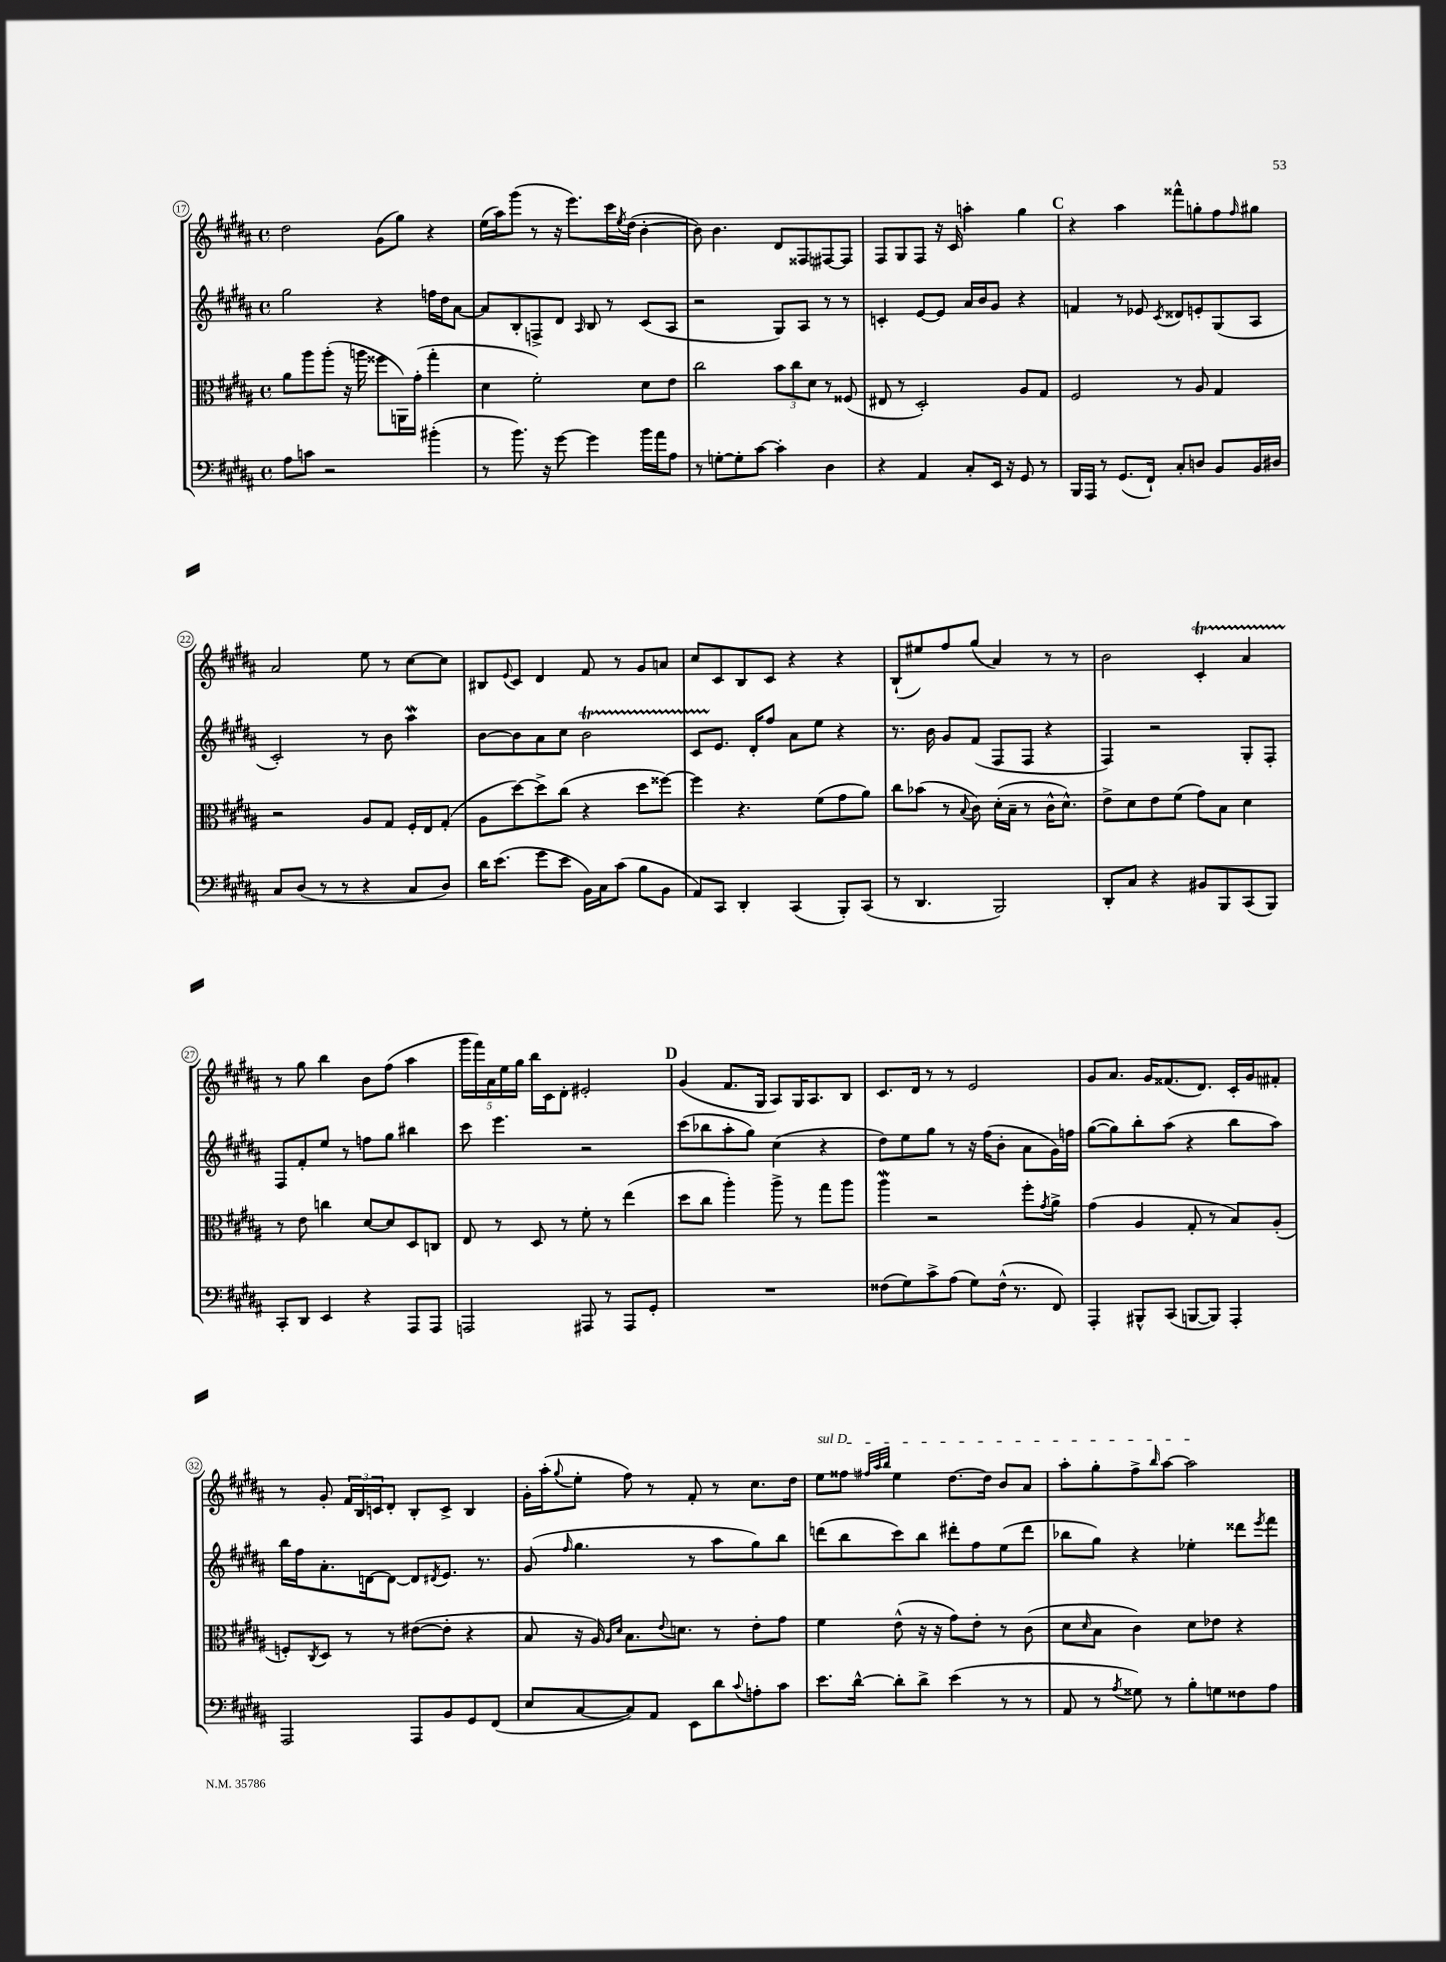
<<
\new StaffGroup <<
\new Staff = "s0" {
    \clef treble \key b \major \defaultTimeSignature \time 4/4
    dis''2 gis'8( gis''8) r4 |
    e''16( ais''16) gis'''8( r8 r16 e'''8.) cis'''16 \acciaccatura { e''8 } dis''16( b'4~-. |
    b'8) b'4. dis'8 fisis8 fis8~ fis8 |
    fis8 gis8 fis8 r16 cis'16 a''4-. gis''4 |
    \mark \markup { \bold "C" } r4 ais''4 fisis'''8-^ g''8-. fis''8 \grace { fis''16 } gis''8 |
    ais'2 e''8 r8 cis''8~ cis''8 |
    bis8 \appoggiatura { e'8 } cis'8 dis'4 fis'8 r8 gis'8 a'8 |
    cis''8 cis'8 b8 cis'8 r4 r4 |
    b8-!( eis''8) fis''8 gis''8( ais'4) r8 r8 |
    b'2 cis'4-.\startTrillSpan ais'4 |
    r8\stopTrillSpan gis''8 b''4 b'8 fis''8( ais''4 |
    \tuplet 5/4 { gis'''16 fis'''16) ais'16 e''16 gis''16 } b''16 cis'16 dis'8-. eis'2-. |
    \mark \markup { \bold "D" } gis'4( fis'8. gis16 ais8) gis16 ais8. b8 |
    cis'8. dis'16 r8 r8 e'2 |
    gis'8 ais'8. gis'16 fisis'8.( dis'8.) cis'16-. gis'16 fis'8-. |
    r8 gis'8-. \tuplet 3/2 { fis'16 b16 c'16 } dis'8-. b8-. c'8-> b4 |
    gis'16-. ais''16-.( \appoggiatura { gis''8 } e''8-. fis''8) r8 fis'8-. r8 cis''8. dis''16 |
    \once \override TextSpanner.bound-details.left.text = \markup { \italic "sul D" } e''8\startTextSpan fisis''8 \grace { fis''32 ais''32 b''32 } e''4 dis''8.~ dis''16 b'8 ais'8 |
    ais''8-. gis''8-. fis''8-> \grace { b''16 } ais''8~ ais''2\stopTextSpan \bar "|." |
}
\new Staff = "s1" {
    \clef treble \key b \major \defaultTimeSignature \time 4/4
    gis''2 r4 f''16 dis''16 ais'8~ |
    ais'8 b8-. f8-> dis'8 \grace { ais16 } b8 r8 cis'8( ais8 |
    r2 gis8) ais8 r8 r8 |
    c'4-. e'8~ e'8 ais'16 b'16 gis'8 r4 |
    \mark \markup { \bold "C" } f'4 r8 ees'8 \acciaccatura { cis'8 } disis'8 e'8-. gis8( ais8 |
    cis'2-.) r8 b'8 ais''4\mordent |
    b'8~ b'8 ais'8 cis''8 b'2\startTrillSpan |
    cis'8 e'8.\stopTrillSpan dis'16-. fis''8 ais'8 e''8 r4 |
    r8. b'16 gis'8 fis'8( fis8 fis8 r4 |
    fis4) r2 gis8-. fis8-. |
    fis8 fis'8-. e''8 r8 f''8 gis''8 bis''4 |
    cis'''8 e'''4. r2 |
    \mark \markup { \bold "D" } cis'''8( bes''8 ais''8-. gis''8) cis''4( r4 |
    dis''8) e''8 gis''8 r8 r16 fis''16( b'8-. ais'8 gis'16) f''16 |
    gis''8~( gis''8) b''8-. ais''8( r4 b''8 ais''8) |
    b''16 fis''16 ais'8.-. d'16~ d'8~ d'8 \acciaccatura { dis'8 } e'8. r8. |
    gis'8( \grace { fis''16 } gis''4. r8 ais''8 gis''8) b''8 |
    d'''8( b''8 cis'''8) b''8 dis'''8-. fis''8 e''8( dis'''8 |
    bes''8 gis''8) r4 ees''4-. disis'''8 \acciaccatura { e'''8 } fis'''8 \bar "|." |
}
\new Staff = "s2" {
    \clef alto \key b \major \defaultTimeSignature \time 4/4
    ais'8 ais''8 ais''8-.( r16 a''16 fisis''8 a,16) gis'16-.( gis''4-. |
    dis'4 fis'2-.) dis'8 e'8 |
    cis''2 \tuplet 3/2 { b'8 cis''8 dis'8 } r8 fisis8( |
    eis8 r8 dis2-.) ais8 gis8 |
    \mark \markup { \bold "C" } fis2 r8 ais8 gis4 |
    r2 ais8 gis8 fis16-. e16 gis8-.( |
    ais8 dis''8~) dis''8-> cis''8( r4 dis''8 fisis''8~) |
    fisis''4 r4. fis'8( gis'8 ais'8) |
    cis''8 bes'8( r8 \appoggiatura { b8 } cis'8) dis'16-.( b16-- r8 cis'16-^ dis'8.-^) |
    e'8-> dis'8 e'8 fis'8( gis'8) b8 dis'4 |
    r8 e'8 c''4 dis'8~ dis'8 dis8 c8 |
    e8 r8 dis8 r8 fis'8-. r8 e''4( |
    \mark \markup { \bold "D" } dis''8 cis''8 ais''4-.) ais''8-> r8 gis''8 ais''8 |
    ais''4\mordent r2 fis''8-. \acciaccatura { gis'8 } ais'8-> |
    gis'4( ais4 gis8-. r8 b8) ais8-.( |
    f8-.) \acciaccatura { cis8 } dis8 r8 r8 eis'8~( eis'8-. r4 |
    b8 r16 ais16) \grace { ais16 dis'16 } b8. \appoggiatura { e'8 } d'8. r8 e'8-. gis'8 |
    fis'4 e'8-^( r16 r16 gis'8) e'8-. r8 cis'8( |
    dis'8 \grace { dis'16 } b8 cis'4) dis'8 ees'8 r4 \bar "|." |
}
\new Staff = "s3" {
    \clef bass \key b \major \defaultTimeSignature \time 4/4
    ais8 c'8 r2 bis'4-.( |
    r8 b'8.) r16 gis'8~ gis'4 b'16 ais'16 ais8 |
    r8 g8~-. g8-. cis'8~ cis'4-. dis4 |
    r4 ais,4 cis8-. e,16 r16 gis,8 r8 |
    \mark \markup { \bold "C" } b,,16 ais,,16 r8 gis,8.( fis,16-!) cis8-. d8 b,8 b,16 dis16 |
    cis8 dis8( r8 r8 r4 cis8 dis8) |
    dis'16 e'8.( gis'8 e'8 b,16) cis16 cis'8( b8 b,8 |
    ais,8) cis,8 dis,4-. cis,4( b,,8-.) cis,8( |
    r8 dis,4. b,,2) |
    dis,8-. cis8 r4 bis,8 b,,8 cis,8( b,,8) |
    cis,8-. dis,8 e,4 r4 ais,,8 ais,,8 |
    a,,2 ais,,8 r8 ais,,8 gis,8-. |
    \mark \markup { \bold "D" } R1 |
    fisis8( gis8) cis'8-> ais8( gis8) fisis16-^( r8. fis,8) |
    ais,,4-. bis,,8-^ cis,8( b,,8~ b,,8) ais,,4-. |
    ais,,2 ais,,8 b,8 gis,8 fis,8( |
    e8 cis8~ cis8) ais,8 e,8 dis'8 \appoggiatura { cis'8 } a8-. cis'8 |
    e'8. dis'16~-^ dis'8-. dis'8-> e'4( r8 r8 |
    ais,8 r8 \acciaccatura { ais8 } gisis8) r8 b8-. g8 fisis8 ais8 \bar "|." |
}
>>
>>
\layout { \context { \Score currentBarNumber = #17 \override BarNumber.stencil = #(make-stencil-circler 0.1 0.3 ly:text-interface::print) } }
